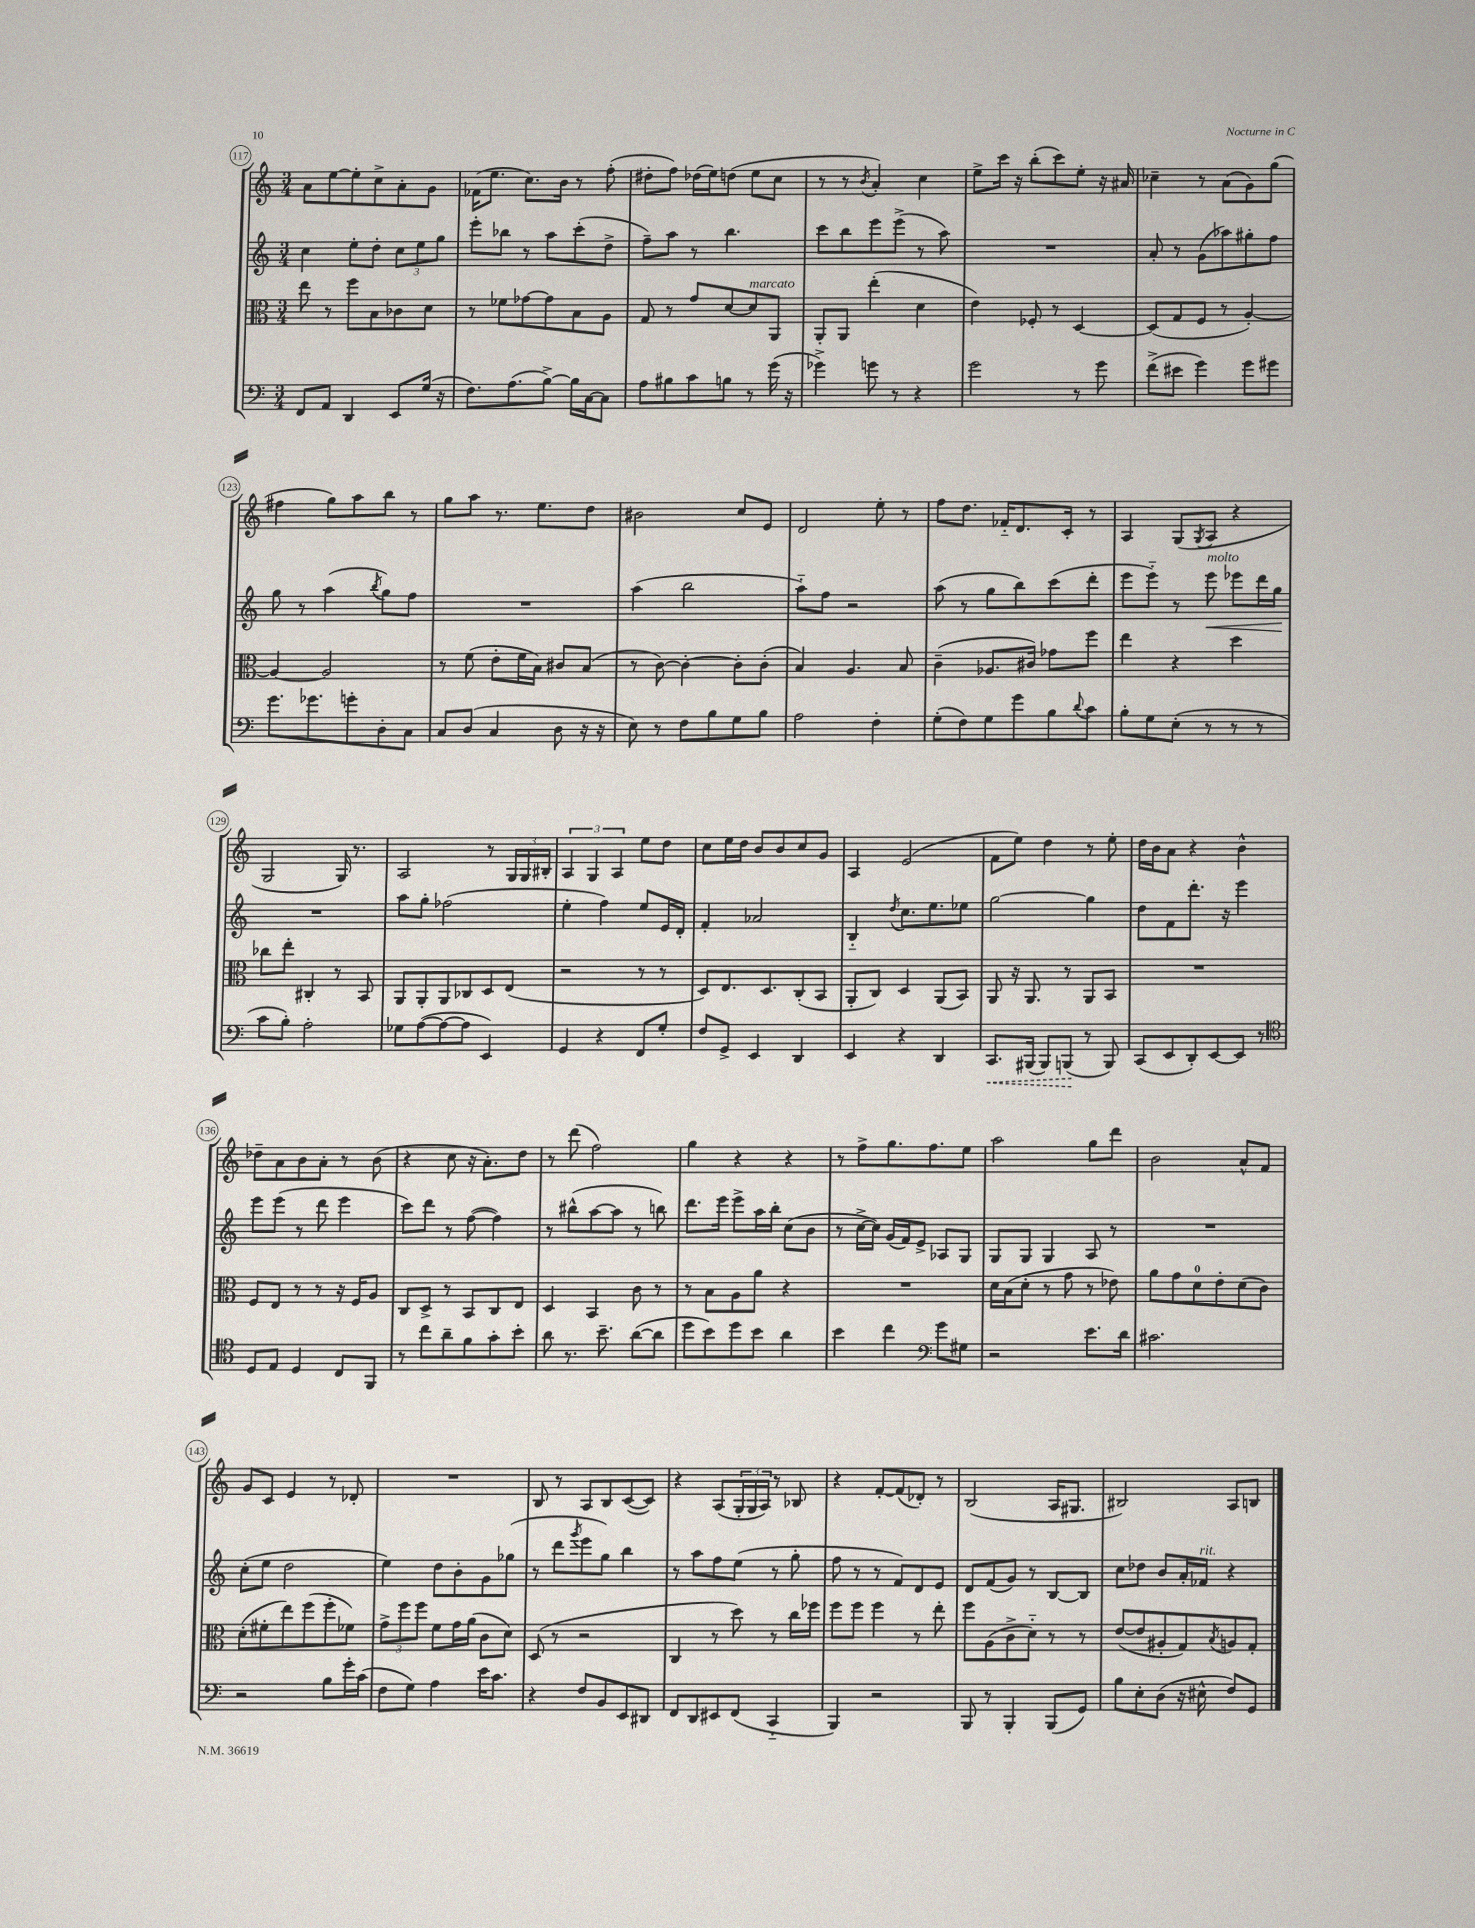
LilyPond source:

<<
\new StaffGroup <<
\new Staff = "s0" {
    \clef treble \key c \major \numericTimeSignature \time 3/4
    a'8 e''8~ e''8-. c''8-> a'8-. g'8 |
    fes'16( e''8. c''8.) b'16 r8 f''8-.( |
    dis''8-. f''8) des''16( e''16) d''8( e''8 c''8 |
    r8 r8 \acciaccatura { b'8 } a'4-.) c''4 |
    e''8-> c'''16 r16 b''8-.( c'''8) e''8-. r16 ais'16 |
    ces''4-- r8 a'8( g'8) g''8( |
    fis''4 g''8) a''8 b''8 r8 |
    g''8 a''8 r8. e''8. d''8 |
    bis'2 c''8 e'8 |
    d'2 e''8-. r8 |
    f''8 d''8. fes'16-_ d'8. c'16-. r8 |
    a4 g8( \acciaccatura { g8 } a8 r4 |
    g2 g16) r8. |
    a2 r8 \tuplet 3/2 { g16 g16 bis16-. } |
    \tuplet 3/2 { a4 g4 a4 } e''8 d''8 |
    c''8 e''16 d''16 b'8 b'8 c''8 g'8 |
    a4 e'2( |
    f'8 e''8) d''4 r8 e''8-. |
    d''16 b'16 a'8 r4 b'4-^ |
    des''8-- a'8 b'8 a'8-. r8 b'8( |
    r4 c''8 r16 a'8.-.) d''8 |
    r8 d'''8( f''2) |
    g''4 r4 r4 |
    r8 f''8-> g''8. f''8. e''8 |
    a''2 g''8 d'''8 |
    b'2 a'8-^ f'8 |
    g'8 c'8 e'4 r8 des'8-. |
    R2. |
    b8 r8 a8 b8 c'8~( c'8) |
    r4 a8( \tuplet 3/2 { g16-. g16 a16) } r8 bes8 |
    r4 f'8~-. f'8( des'8-.) r8 |
    b2( a16 gis8. |
    bis2) a8 b8 \bar "|." |
}
\new Staff = "s1" {
    \clef treble \key c \major \numericTimeSignature \time 3/4
    c''4 e''8-. d''8-. \tuplet 3/2 { c''8 e''8 g''8 } |
    e'''8-. bes''8 r8 a''8 c'''8-.( d''8-> |
    f''8--) a''8 r8 b''4. |
    c'''8 b''8 e'''8 e'''8->( r8 a''8) |
    R2. |
    a'8-. r8 g'8( aes''8) gis''8-. f''8 |
    g''8 r8 a''4( \acciaccatura { b''8 } g''8) f''8 |
    R2. |
    a''4( b''2 |
    a''8-_) f''8 r2 |
    a''8( r8 g''8 b''8) c'''8( d'''8-. |
    e'''8 e'''8-_) r8 e'''8\<^\markup { \italic "molto" } ees'''8 d'''16 g''16\! |
    R2. |
    a''8 g''8-. fes''2( |
    e''4-. f''4) e''8 e'16 d'16-. |
    f'4-. aes'2 |
    b4-_ \acciaccatura { d''8 } c''8. e''8. ees''8 |
    g''2~ g''4 |
    d''8 f'8 d'''8.-. r16 e'''4 |
    e'''8 e'''8( r8 d'''8 e'''4 |
    c'''8) d'''8 r8 f''8~( f''4) |
    r8 bis''8-^( a''8~ a''8 r8 b''8) |
    d'''8. e'''16 e'''8-> a''16 b''16-. c''8( b'8 |
    r8 c''16~-> c''16) g'16( f'16) e'8-> aes8 g8 |
    g8 g8 g4 a8 r8 |
    R2. |
    c''8-.( e''8 d''2 |
    e''4) d''8 b'8-. g'8 ges''8( |
    r8 d'''8 \acciaccatura { g'''8 } e'''8 g''8) b''4 |
    r8 a''8 f''8 e''8( r8 g''8-. |
    f''8 r8 r8 f'8) d'8 e'8 |
    d'8 f'8( g'8) r8 b8~ b8 |
    c''8 des''8 b'8 a'16-. fes'16^\markup { \italic "rit." } r4 \bar "|." |
}
\new Staff = "s2" {
    \clef alto \key c \major \numericTimeSignature \time 3/4
    e''8 r8 f''8 b8 ces'8 d'8 |
    r8 fes'8 ges'8~ ges'8 b8 a8 |
    g8 r8 g'8 d'8~ d'8^\markup { \italic "marcato" } a,8 |
    a,8-. a,8 e''4-.( d'4 |
    e'4) fes8-. r8 d4~ |
    d8( g8 f8 r8 a4~-.) |
    a4~ a2 |
    r8 f'8( e'8-. f'16 b16) cis'8 b8( |
    r8 c'8~) c'4~-. c'8-. c'8-.( |
    b4) a4. b8 |
    c'4--( aes8. cis'16) ges'8 f''8 |
    e''4 r4 d''4 |
    ces''8 e''8-. cis4-. r8 b,8 |
    a,8 a,8-. a,8 ces8 d8 e8( |
    r2 r8 r8 |
    d8) e8. d8. c8-.( b,8 |
    a,8-. c8) d4 a,8( b,8) |
    a,8 r16 a,8. r8 a,8 b,8 |
    R2. |
    f8 e8 r8 r8 r16 f16 a8 |
    c8 d8-> r8 b,8 c8 e8 |
    d4 b,4 c'8 r8 |
    r8 b8 a8 a'8 r4 |
    R2. |
    d'16 b16( d'8-. r8 g'8 r8 ees'8) |
    a'8 g'8 d'8-0 e'8-. d'8( c'8) |
    d'8-.( fis'8-. e''8) f''8( f''8-. fes'8) |
    \tuplet 3/2 { g'8-> f''8 f''8 } f'8 g'16 a'16( c'8 d'8) |
    d8( r8 r2 |
    c4 r8 d''8) r8 c''16 fes''16 |
    f''8 f''8 f''4 r8 e''8-. |
    f''8 a8( c'8-> d'8-_) r8 r8 |
    e'8~( e'8 ais8-. g8) \acciaccatura { b8 } a8 g8-. \bar "|." |
}
\new Staff = "s3" {
    \clef bass \key c \major \numericTimeSignature \time 3/4
    f,8 a,8 d,4 e,8 g16( r16 |
    f8.) a8.( b8~->) b16 c16~ c8 |
    a8 bis8 c'8 b8 r8 g'16( r16 |
    ges'4->) g'8 r8 r4 |
    g'2 r8 g'8 |
    f'8->( eis'8 g'4) g'8 gis'8 |
    g'8. ges'8. g'8-. d8-. c8 |
    c8 d8( c4 d8 r16 r16 |
    e8) r8 f8 b8 g8 b8 |
    a2 f4-. |
    g8-.( f8) g8 g'8 b8 \appoggiatura { d'8 } c'8 |
    b8-. g8 e8-.( r8 r8 r8 |
    c'8 b8-.) a2-. |
    ges8 a8~( a8~ a8 e,4) |
    g,4 r4 f,8 g8-. |
    f8 g,8-> e,4 d,4 |
    e,4 r4 d,4 |
    \once \override Hairpin.style = #'dashed-line c,8.\< bis,,16( bis,,8) b,,8\!( r8 b,,8) |
    c,8( e,8 d,8-.) e,8~ e,8 r8 |
    \clef tenor d8 e8 d4 c8 f,8 |
    r8 c''8 a'8-- f'8 g'8-. b'8-. |
    a'8 r8. b'8.-- a'8~( a'8 |
    d''8 b'8) d''8 b'8 a'4 |
    b'4 c''4 \clef bass g'8 gis8 |
    r2 e'8. d'16 |
    cis'2. |
    r2 b8 g'16-. c'16( |
    f8 g8) a4 e'16 c'8. |
    r4 f8 b,8 e,8 dis,8 |
    f,8 d,8 eis,8 f,8( c,4-_ |
    b,,4) r2 |
    b,,8 r8 b,,4-. b,,8( g,8) |
    b8 e8-. d8( r16 eis16-^ f8) g,8 \bar "|." |
}
>>
>>
\layout { \context { \Score currentBarNumber = #117 \override BarNumber.stencil = #(make-stencil-circler 0.1 0.3 ly:text-interface::print) } }
